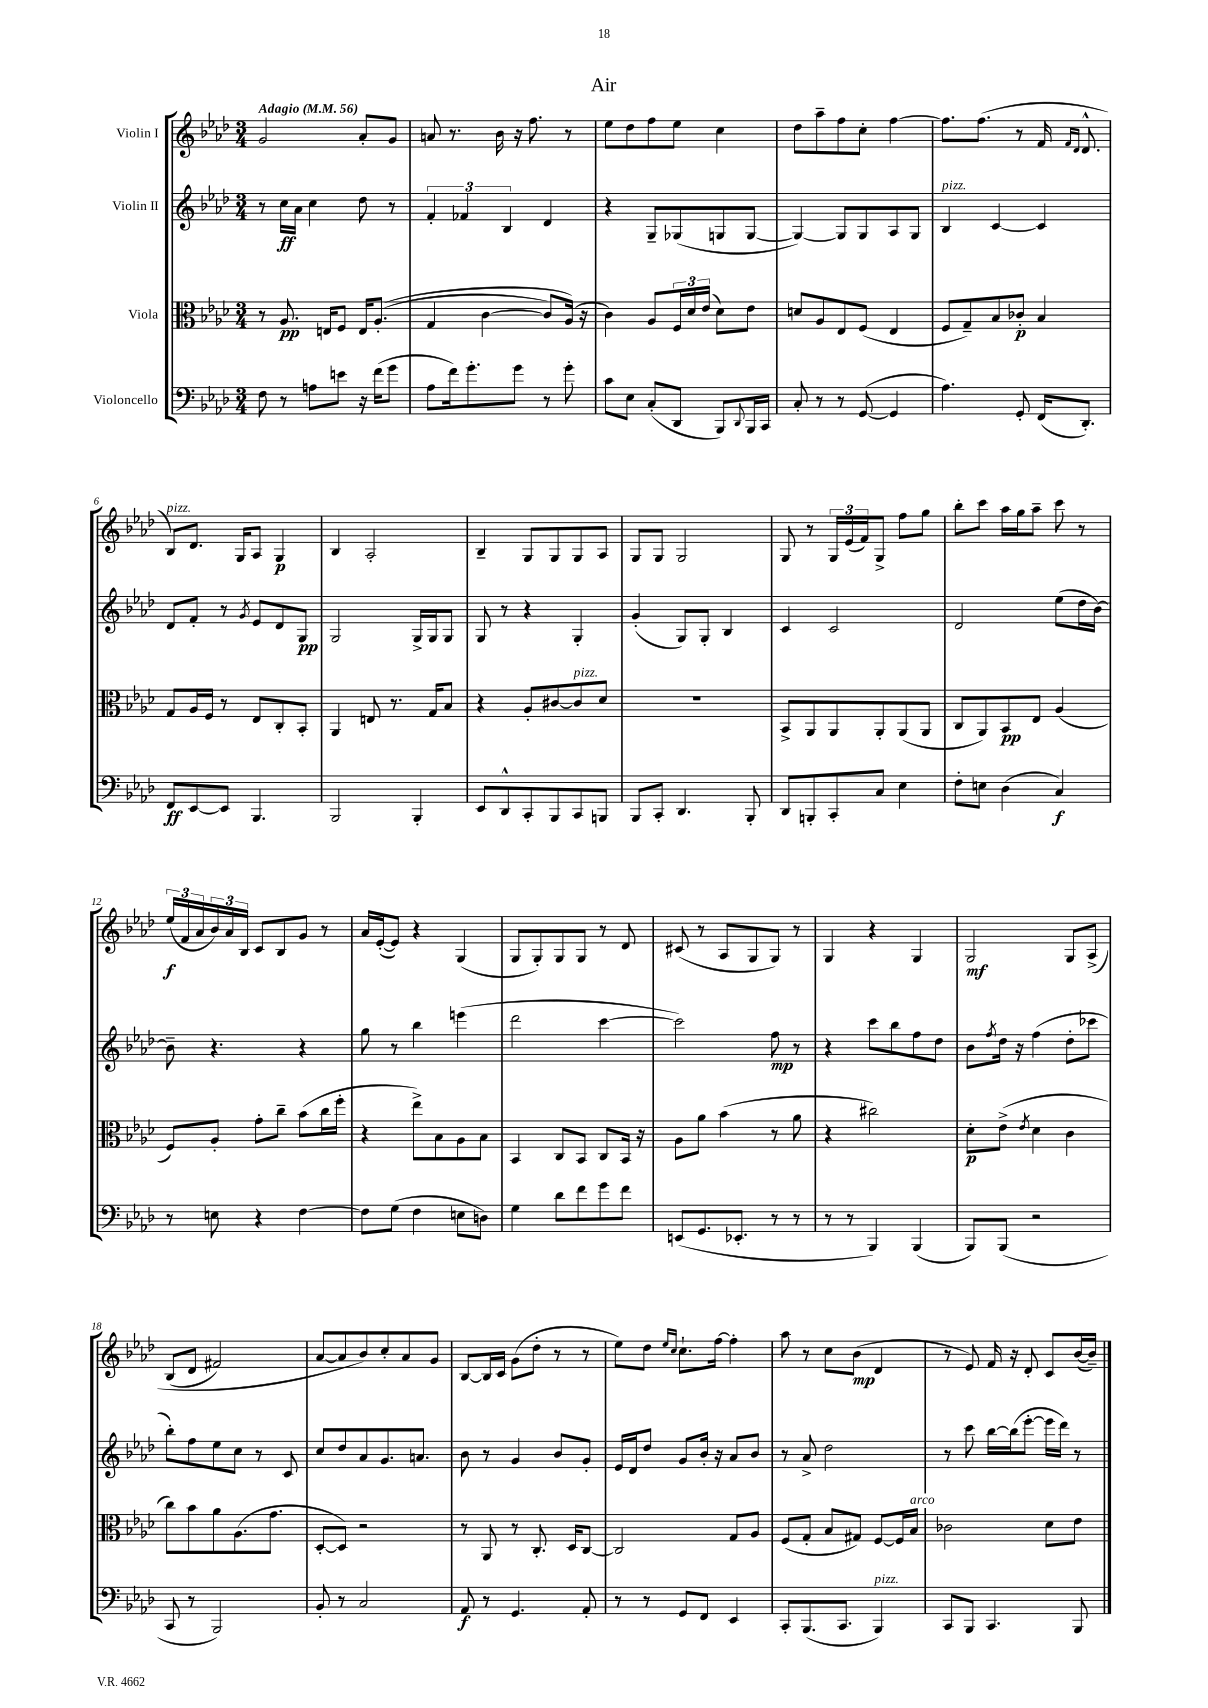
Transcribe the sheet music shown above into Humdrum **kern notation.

**kern	**kern	**kern	**kern
*staff4	*staff3	*staff2	*staff1
*clefF4	*clefC3	*clefG2	*clefG2
*k[b-e-a-d-]	*k[b-e-a-d-]	*k[b-e-a-d-]	*k[b-e-a-d-]
*M3/4	*M3/4	*M3/4	*M3/4
*MM56	*MM56	*MM56	*MM56
8F	8r	8r	2g
8r	8.A-	16cc	.
.	.	16a-	.
8A	.	4cc	.
.	16E	.	.
8e	8F	.	.
16r	16E	8dd-	8a-'
(16f	&((8.A-'	.	.
8g	.	8r	8g
=	=	=	=
8A-	4G	6f'	8a
16f)	.	.	8.r
.	.	6f-	.
8.g'	.	.	.
.	[4c	.	.
.	.	.	16b-
.	.	6B-	.
8g	.	.	16r
.	.	.	8.ff
8r	8c])	4d-	.
8g'	(16A-&)	.	8r
.	16r	.	.
=	=	=	=
8c	4c)	4r	8ee-
8E-	.	.	8dd-
(8C'	8A-	8G~	8ff
8DD-	24F	(8G-	8ee-
.	24d-	.	.
.	(24e-	.	.
8BBB-)	8d-)	8G	4cc
8qqDD-	.	.	.
16BBB-	8e-	[8G	.
16CC	.	.	.
=	=	=	=
8C'	8d	4G_)	8dd-
8r	8A-	.	8aa-~
8r	8E-	8G]	8ff
([8GG	(8F	8G	8cc'
4GG]	4E-	8A-	[4ff
.	.	8G	.
=	=	=	=
4.A-)	8F	4B-	8.ff]
.	8G~)	.	.
.	.	.	(8.ff
.	8B-	[4c	.
8GG'	8c-'	.	8r
(16FF	4B-	4c]	16f
.	.	.	16qqf
.	.	.	16qqd-
8.DD-')	.	.	8.d-^^
=	=	=	=
8FF	8G	8d-	8B-)
[8EE-	16A-	8f'	8.d-
.	16F	.	.
8EE-]	8r	8r	.
.	.	.	16G
.	.	8qg	.
4.BBB-	8E-	8e-	8A-
.	8C'	8d-	4G
.	8BB-'	8G	.
=	=	=	=
2BBB-	4AA-	2G	4B-
.	8E	.	2A-'
.	8.r	.	.
4BBB-'	.	16G^	.
.	16G	16G	.
.	8B-	8G	.
=	=	=	=
8EE-	4r	8G	4B-~
8DD-^^	.	8r	.
8CC'	8A-'	4r	8G
8BBB-	[8c#	.	8G
8CC	8c#]	4G'	8G
8BBB	8d-	.	8A-
=	=	=	=
8BBB-	2.r	(4g'	8G
8CC'	.	.	8G
4.DD-	.	8G)	2G
.	.	8G'	.
.	.	4B-	.
8BBB-'	.	.	.
=	=	=	=
8DD-	8BB-^	4c	8G
8BBB'	8AA-	.	8r
8CC'	8AA-	2c	24G
.	.	.	(24e-
.	.	.	24f)
8C	8AA-'	.	8G^
4E-	(8AA-	.	8ff
.	8AA-	.	8gg
=	=	=	=
8F'	8C	2d-	8bb-'
8E	8AA-)	.	8ccc
(4D-	8BB-	.	16aa-
.	.	.	16gg
.	8E-	.	8aa-~
4C)	(4A-	(8ee-	8ccc
.	.	16dd-	8r
.	.	[16b-)	.
=	=	=	=
8r	8F)	8b-~]	(24ee-
.	.	.	24f
.	.	.	24a-
8E	8A-'	4.r	24b-)
.	.	.	24a-
.	.	.	24B-
4r	8g'	.	8c
.	8cc~	.	8B-
[4F	(8b-	4r	8g
.	16cc	.	8r
.	16ff'	.	.
=	=	=	=
8F]	4r	8gg	16a-
.	.	.	([16e-'
(8G	.	8r	8e-])
4F	8ee-^)	4bb-	4r
.	8B-	.	.
8E	8A-	(4eee	(4G
8D)	8B-	.	.
=	=	=	=
4G	4BB-	2ddd-	8G
.	.	.	8G')
8d-	8C	.	8G
8f	8BB-	.	8G
8g	8C	[4ccc	8r
8f	16BB-	.	8d-
.	16r	.	.
=	=	=	=
(8EE	8A-	2ccc])	(8c#
8.GG	8a-	.	8r
.	(4b-	.	8A-
8.EE-'	.	.	.
.	.	.	8G
8r	8r	8ff	8G)
8r	8a-	8r	8r
=	=	=	=
8r	4r	4r	4G
8r	.	.	.
4BBB-)	2cc#)	8ccc	4r
.	.	8bb-	.
(4BBB-	.	8ff	4G
.	.	8dd-	.
=	=	=	=
8BBB-)	8d-'	8b-	2G
.	.	8qff	.
(8BBB-	(8e-^	16dd-	.
.	.	16r	.
.	8qe-	.	.
2r	4d-	(4ff	.
.	4c	8dd-'	8G
.	.	8ccc-	&(8A-^
=	=	=	=
8CC	8cc)	8bb-')	(8B-
8r	8b-	8ff	8d-
2BBB-)	8a-	8ee-	2f#)
.	(8.A-	8cc	.
.	.	8r	.
.	8.g	.	.
.	.	8c	.
=	=	=	=
8BB-'	[8D-'	8cc	[8a-
8r	8D-])	8dd-	8a-]
2C	2r	8a-	8b-&)
.	.	8.g	8cc'
.	.	.	8a-
.	.	8.a	.
.	.	.	8g
=	=	=	=
8AA-	8r	8b-	[8B-
8r	8AA-	8r	16B-]
.	.	.	16c
4.GG	8r	4g	(8g
.	8.C'	.	8dd-'
.	.	8b-	8r
.	16D-	.	.
8AA-'	[8C	8g'	8r
=	=	=	=
8r	2C]	16e-	8ee-)
.	.	16d-	.
8r	.	8dd-	8dd-
.	.	.	16qqee-
.	.	.	16qqcc
8GG	.	8g	8.cc`
8FF	.	16b-'	.
.	.	16r	[16ff
4EE-	8G	8a-	4ff']
.	8A-	8b-	.
=	=	=	=
8CC'	(8F	8r	8aa-
(8.BBB-	8G'	8a-^	8r
.	8B-	2dd-	8cc
8.CC	.	.	.
.	8G#)	.	(8b-
4BBB-)	[8F	.	4d-
.	16F]	.	.
.	16B-	.	.
=	=	=	=
8CC	2c-	8r	8r
8BBB-	.	8ccc	8e-)
4.CC	.	[16bb-	16f
.	.	(16bb-]	16r
.	.	[8eee-'	8d-'
.	8d-	16eee-]	8c
.	.	16ddd-)	.
8BBB-	8e-	8r	([16b-
.	.	.	16b-~])
==	==	==	==
*-	*-	*-	*-
